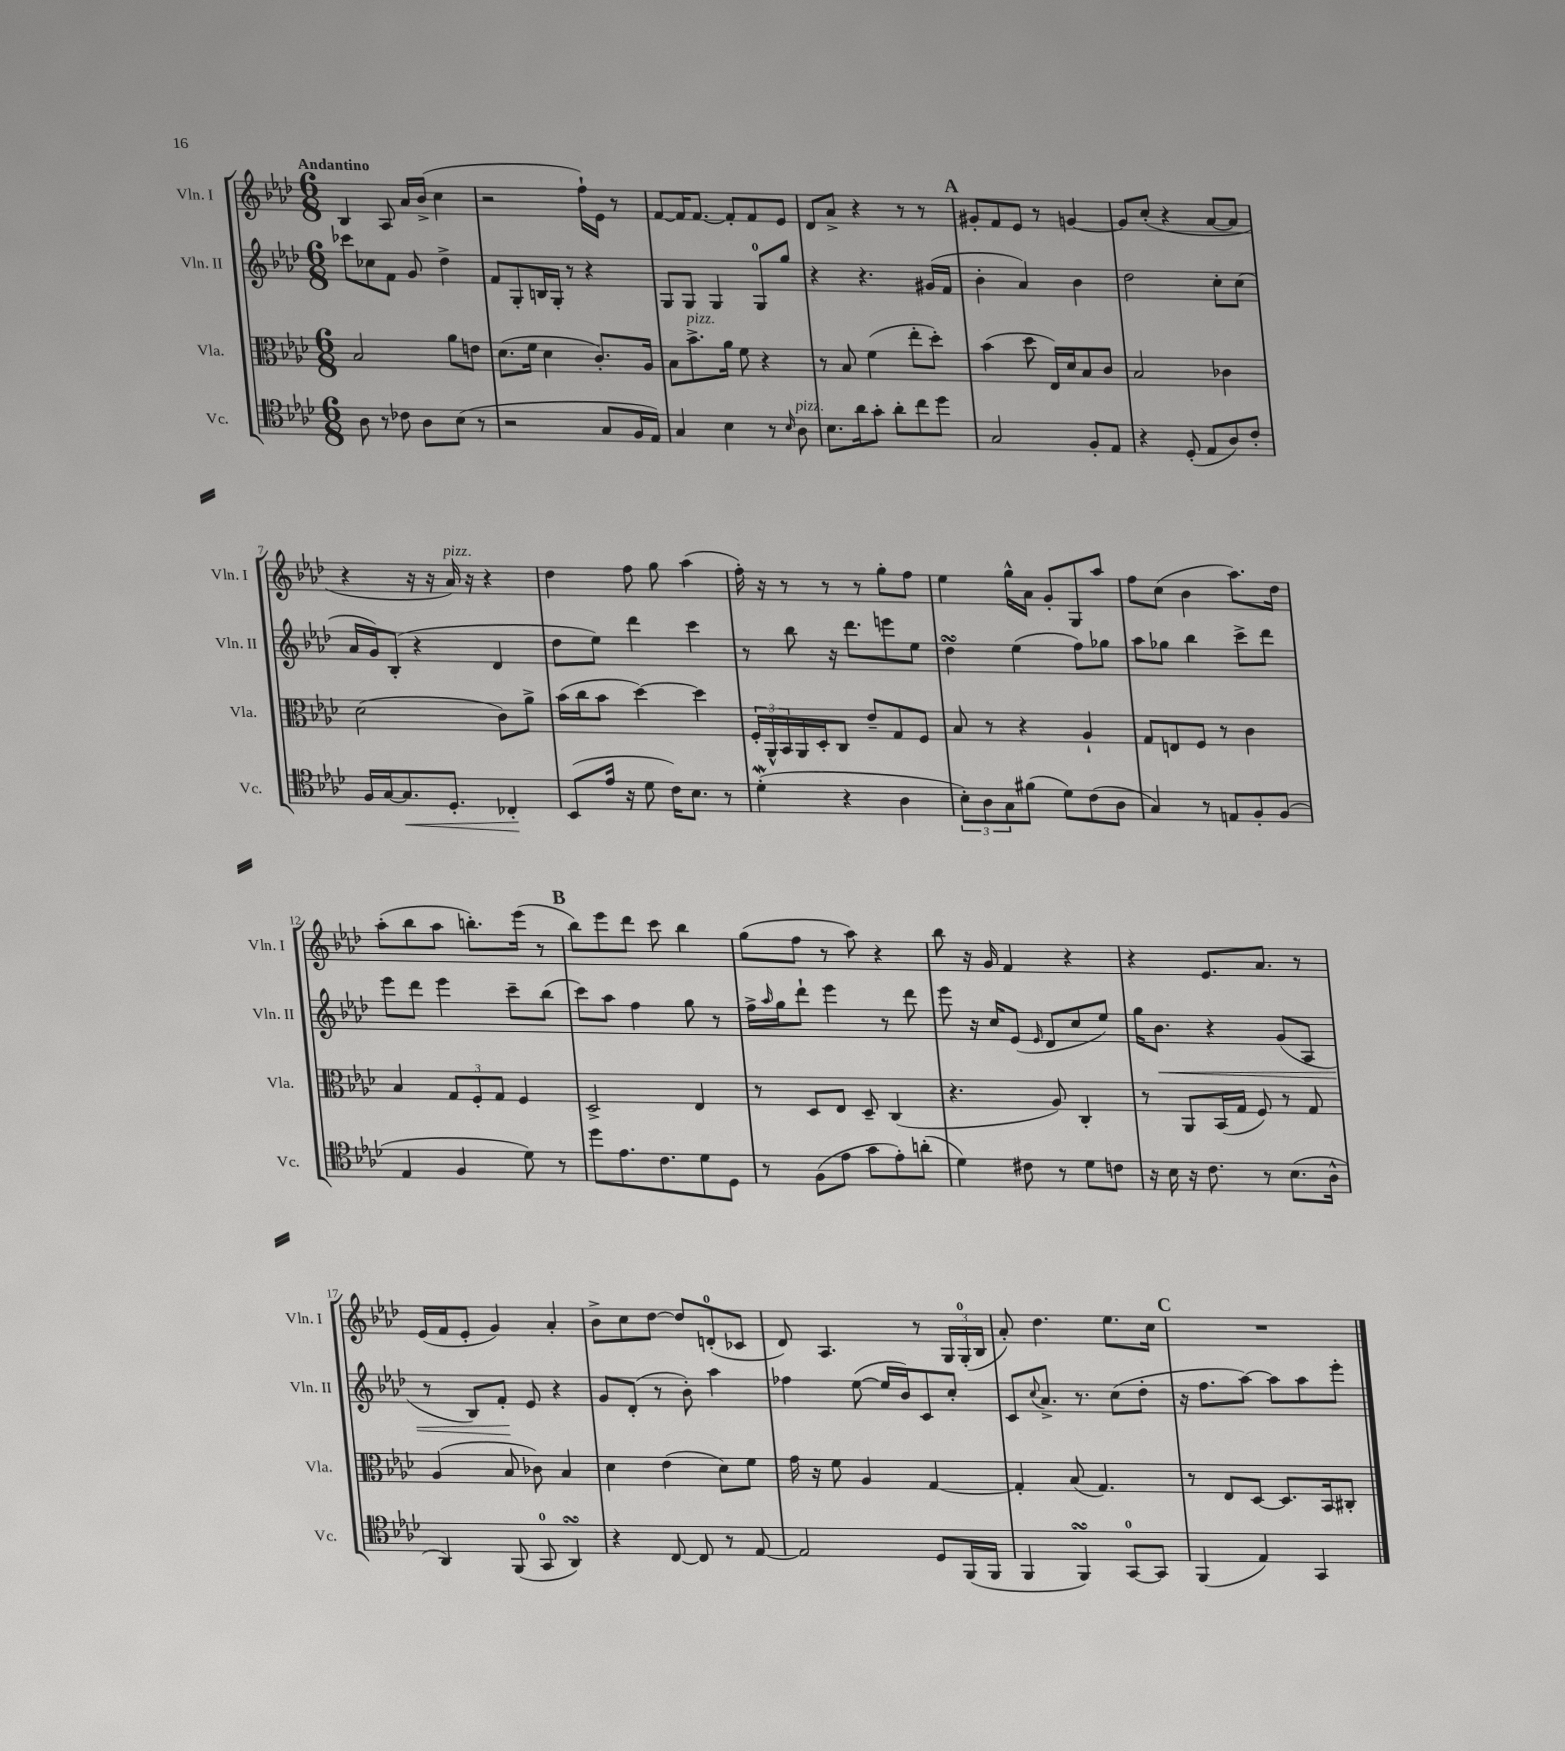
<<
\new StaffGroup <<
\new Staff = "s0" \with { instrumentName = "Vln. I" shortInstrumentName = "Vln. I" } {
    \clef treble \key aes \major \numericTimeSignature \time 6/8 \tempo "Andantino"
    bes4 aes8 aes'16 bes'16->( c''4 |
    r2 f''16-!) ees'16 r8 |
    f'8~ f'16 f'8.~ f'8-. f'8 ees'8 |
    des'8 aes'8-> r4 r8 r8 |
    \mark \markup { \bold "A" } gis'8-. f'8 ees'8 r8 g'4~ |
    g'8 c''8-.( r4 aes'8~ aes'8 |
    r4 r16 r16 aes'16^\markup { \italic "pizz." }) r16 r4 |
    des''4 f''8 g''8 aes''4( |
    f''16-.) r16 r8 r8 r8 g''8-. f''8 |
    ees''4 g''16-^ aes'16 g'8-. g8 aes''8 |
    f''8 c''8( bes'4 aes''8.) des''16 |
    aes''8-.( bes''8 aes''8 b''8.-.) ees'''16( r8 |
    \mark \markup { \bold "B" } bes''8) ees'''8 des'''8 c'''8 bes''4 |
    g''8( f''8 r8 aes''8) r4 |
    bes''8 r16 g'16 f'4 r4 |
    r4 ees'8. aes'8. r8 |
    ees'16( f'16 ees'8-. g'4) aes'4-. |
    bes'8-> c''8 des''8~ des''8 d'8-0-.( ces'8 |
    des'8) aes4. r8 \tuplet 3/2 { g16 g16-0-.( bes16 } |
    aes'8-.) des''4. ees''8. c''16 |
    \mark \markup { \bold "C" } R2. \bar "|." |
}
\new Staff = "s1" \with { instrumentName = "Vln. II" shortInstrumentName = "Vln. II" } {
    \clef treble \key aes \major \numericTimeSignature \time 6/8
    ces'''8 ces''8 f'8 g'8 des''4-> |
    f'8 g8-. b16 g16-. r8 r4 |
    g8 g8 g4 g8-0 g''8 |
    r4 r4. gis'16( f'16 |
    \mark \markup { \bold "A" } bes'4-. aes'4) bes'4 |
    des''2 c''8-. c''8( |
    aes'16 g'16) bes8-.( r4 des'4 |
    des''8 ees''8) des'''4 c'''4 |
    r8 bes''8 r16 des'''8. e'''8 ees''8 |
    des''4\turn ees''4( f''8) ges''8 |
    aes''8 ges''8 bes''4 c'''8-> des'''8 |
    ees'''8 des'''8 ees'''4 c'''8-- bes''8( |
    \mark \markup { \bold "B" } c'''8) aes''8 f''4 g''8 r8 |
    f''16-> \grace { aes''16 } g''16 des'''8-! ees'''4 r8 des'''8 |
    ees'''8 r16 c''16 ees'8( \grace { ees'16 } des'8 c''8 ees''8) |
    g''16 bes'8.\< r4 g'8( aes8 |
    r8 bes8) f'8-.\! ees'8 r4 |
    g'8 des'8-.( r8 bes'8-.) aes''4 |
    fes''4 ees''8~( ees''16 bes'16) c'8 c''8-. |
    c'8 \appoggiatura { c''8 } aes'8.-> r8. c''8( des''8-. |
    \mark \markup { \bold "C" } r16 f''8. aes''8~) aes''8 aes''8 ees'''8-. \bar "|." |
}
\new Staff = "s2" \with { instrumentName = "Vla." shortInstrumentName = "Vla." } {
    \clef alto \key aes \major \numericTimeSignature \time 6/8
    bes2 aes'8 e'8 |
    des'8.( f'16 des'4 c'8.-.) aes16 |
    bes8 bes'8.->^\markup { \italic "pizz." } aes'16 f'8 r4 |
    r8 bes8 f'4( ees''8-. des''8-.) |
    \mark \markup { \bold "A" } bes'4( des''8 ees16) des'16 bes8 c'8 |
    bes2 ces'4 |
    des'2( c'8) aes'8-> |
    bes'16( c''16 bes'8 des''4~) des''4 |
    \tuplet 3/2 { f16-. aes,16-^ bes,16 } aes,16 des16-. c8 ees'8-- g8 f8 |
    bes8 r8 r4 aes4-! |
    g8 e8 f8 r8 c'4 |
    bes4 \tuplet 3/2 { g8 f8-. g8 } f4 |
    \mark \markup { \bold "B" } des2-> ees4 |
    r8 des8 ees8 des8-- c4( |
    r4. aes8) c4-. |
    r8 aes,8 bes,16( g16 f8) r8 g8 |
    aes4( bes8 ces'8) bes4 |
    des'4 ees'4( des'8) f'8 |
    g'16 r16 f'8 aes4 g4~ |
    g4-. bes8( g4.) |
    \mark \markup { \bold "C" } r8 ees8 des8~ des8. bes,16 cis8-. \bar "|." |
}
\new Staff = "s3" \with { instrumentName = "Vc." shortInstrumentName = "Vc." } {
    \clef tenor \key aes \major \numericTimeSignature \time 6/8
    aes8 r8 ces'8 aes8 bes8( r8 |
    r2 g8 f16 ees16) |
    g4 bes4 r8 \grace { bes16 } aes8^\markup { \italic "pizz." } |
    bes8. aes'16 g'8-. aes'8-. c''8 des''8 |
    \mark \markup { \bold "A" } g2 f8-. ees8 |
    r4 des8-.( ees8 aes8) c'8-. |
    f16 g16~ g8.\< des8.-. ces4-.\! |
    bes,8( ees'16 r16 des'8 c'16) bes8. r8 |
    des'4-.\mordent( r4 aes4 |
    \tuplet 3/2 { bes8-.) aes8 g8 } fis'8( des'8) c'8( aes8 |
    g4) r8 e8 f8-. f8( |
    ees4 f4 des'8) r8 |
    \mark \markup { \bold "B" } des''8 ees'8. c'8. des'8 des8 |
    r8 f8( ees'8 g'8 ees'8-.) a'8-.( |
    des'4) cis'8 r8 des'8 c'8 |
    r16 bes16 r16 c'8. r8 bes8.( aes16-^ |
    aes,4) f,8( g,8-0 aes,4\turn) |
    r4 c8~ c8 r8 ees8~ |
    ees2 des8 f,16( f,16 |
    f,4 f,4\turn) g,8-0~ g,8 |
    \mark \markup { \bold "C" } f,4( ees4) g,4 \bar "|." |
}
>>
>>
